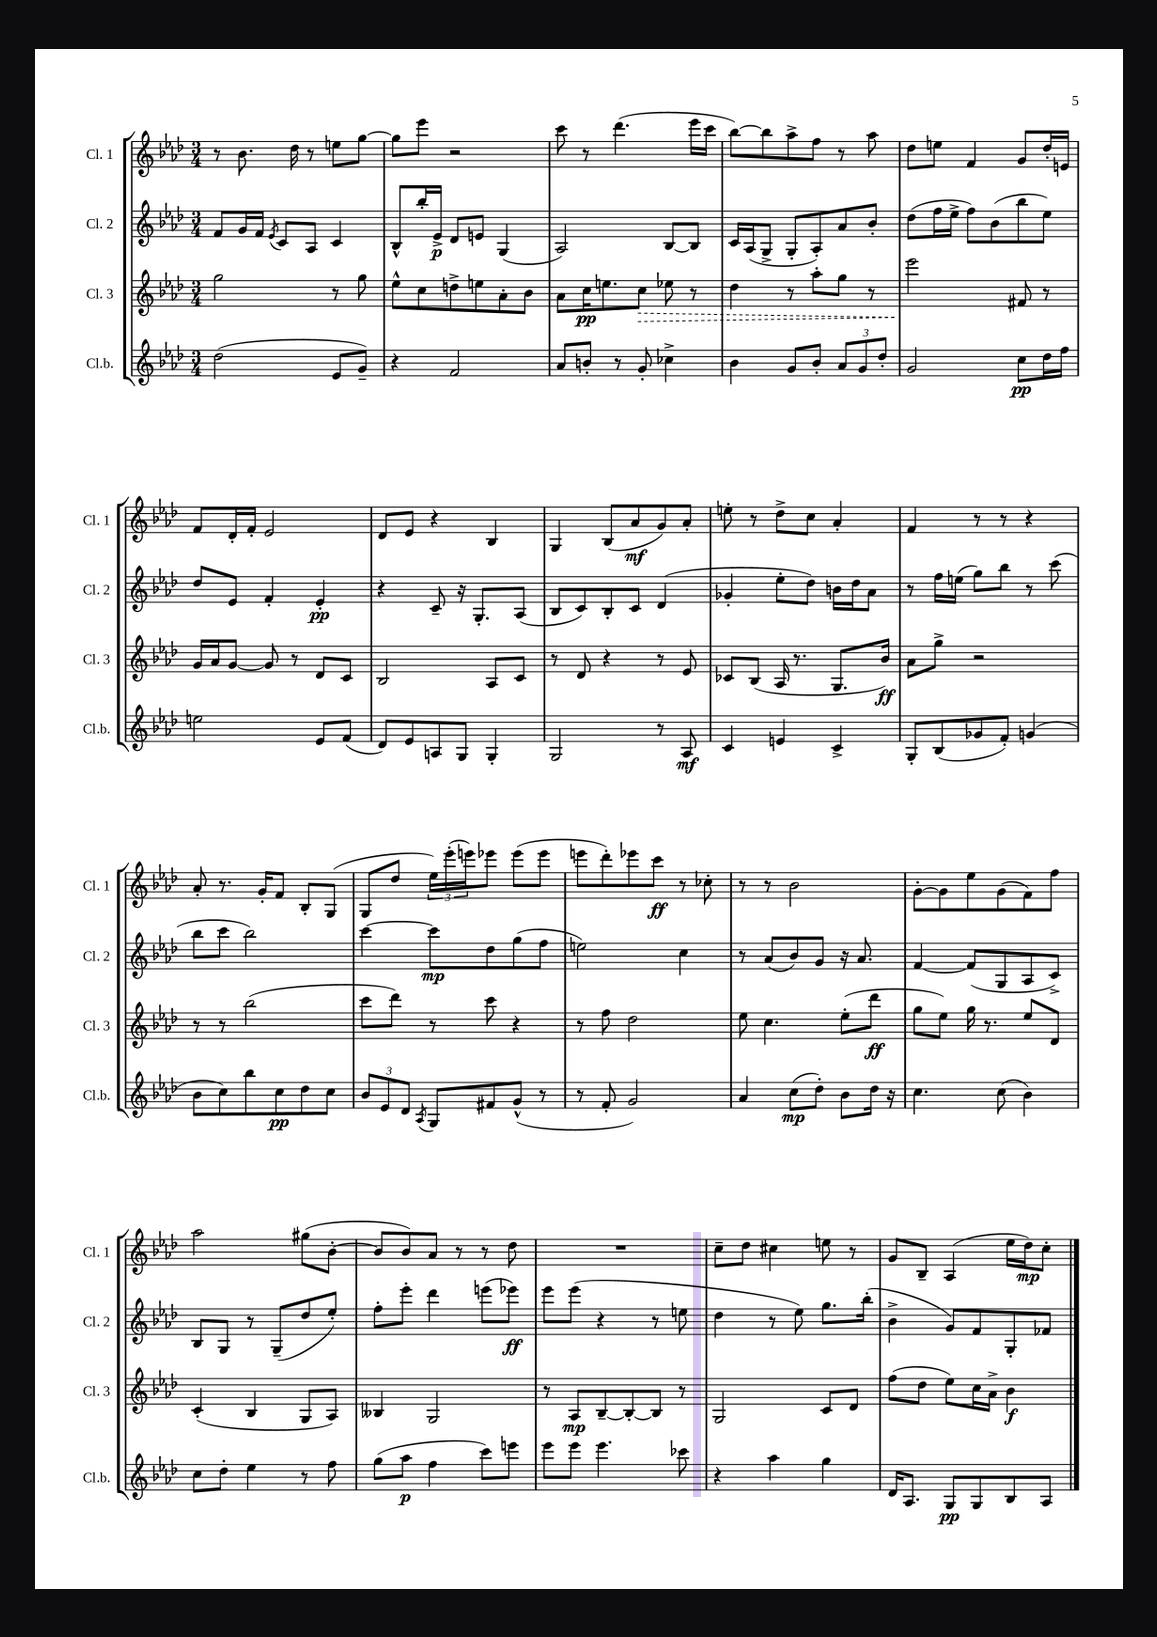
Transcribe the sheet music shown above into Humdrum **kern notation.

**kern	**dynam	**kern	**dynam	**kern	**dynam	**kern	**dynam
*part4	*part4	*part3	*part3	*part2	*part2	*part1	*part1
*staff4	*staff4	*staff3	*staff3	*staff2	*staff2	*staff1	*staff1
*I"Cl.b.	*	*I"Cl. 3	*	*I"Cl. 2	*	*I"Cl. 1	*
*I'Cl.b.	*	*I'Cl. 3	*	*I'Cl. 2	*	*I'Cl. 1	*
*clefG2	*	*clefG2	*	*clefG2	*	*clefG2	*
*k[b-e-a-d-]	*	*k[b-e-a-d-]	*	*k[b-e-a-d-]	*	*k[b-e-a-d-]	*
*M3/4	*	*M3/4	*	*M3/4	*	*M3/4	*
=5	=5	=5	=5	=5	=5	=5	=5
(2dd-\	.	2gg\	.	8f/L	.	8r	.
.	.	.	.	16g/L	.	8.b-\	.
.	.	.	.	16f/JJ	.	.	.
.	.	.	.	8qe-/	.	.	.
.	.	.	.	8c/L	.	.	.
.	.	.	.	.	.	16dd-\	.
.	.	.	.	8A-/J	.	8r	.
8e-/L	.	8r	.	4c/	.	8een\L	.
8g~/J)	.	8gg\	.	.	.	[8gg\J	.
=6	=6	=6	=6	=6	=6	=6	=6
4r	.	8ee-^^\L	.	8B-^^/L	.	8gg\L]	.
.	.	8cc\	.	16bb-'/L	.	8eee-\J	.
.	.	.	.	16e-^/JJ	p	.	.
2f/	.	8ddn^\	.	8d-/L	.	2r	.
.	.	8een\	.	8en/J	.	.	.
.	.	8a-'\	.	(4G/	.	.	.
.	.	8b-\J	.	.	.	.	.
=7	=7	=7	=7	=7	=7	=7	=7
8a-/L	.	8a-\L	.	2A-/)	.	8ccc\	.
8bn'/J	.	16cc\K	pp	.	.	8r	.
.	.	8.een\	.	.	.	.	.
8r	.	.	.	.	.	(4.ddd-\	.
!	!	!	!LO:HP:b	!	!	!	!
8g'/	.	8cc\J	>	.	.	.	.
4cc-X^\	.	8ee-X\	.	[8B-/L	.	.	.
.	.	8r	.	8B-/J]	.	16eee-\LL	.
.	.	.	.	.	.	16ccc\JJ	.
=8	=8	=8	=8	=8	=8	=8	=8
4b-\	.	4dd-\	.	16c/LL	.	[8bb-\L)	.
.	.	.	.	(16A-/J	.	.	.
.	.	.	.	8G^/J	.	8bb-\]	.
8g/L	.	8r	.	8G'/L	.	8aa-^\	.
8b-'/J	.	8aa-'\L	.	8A-'/)	.	8ff\J	.
12a-/L	.	8gg\J	.	8a-/	.	8r	.
12g/	.	.	.	.	.	.	.
.	.	8r	.	8b-'/J	.	8aa-\	.
12dd-'/J	.	.	.	.	.	.	.
=9	=9	=9	=9	=9	=9	=9	=9
2g/	.	2eee-\	.	(8dd-\L	.	8dd-\L	.
.	.	.	.	16ff\L	.	8een\J	.
.	.	.	.	16ee-^\JJ	.	.	.
.	.	.	.	8ff\L)	.	4f/	.
.	.	.	.	(8b-\	.	.	.
8cc\L	pp	8f#X/	]	8bb-\	.	8g/L	.
16dd-\L	.	8r	.	8ee-\J)	.	16dd-'/L	.
16ff\JJ	.	.	.	.	.	16en/JJ	.
!!LO:LB:g=z
=10	=10	=10	=10	=10	=10	=10	=10
2een\	.	16g/LL	.	8dd-/L	.	8f/L	.
.	.	16a-/J	.	.	.	.	.
.	.	[8g/J	.	8e-/J	.	16d-'/L	.
.	.	.	.	.	.	16f'/JJ	.
.	.	8g/]	.	4f'/	.	2e-/	.
.	.	8r	.	.	.	.	.
8e-/L	.	8d-/L	.	4e-'/	pp	.	.
(8f/J	.	8c/J	.	.	.	.	.
=11	=11	=11	=11	=11	=11	=11	=11
8d-/L)	.	2B-/	.	4r	.	8d-/L	.
8e-/	.	.	.	.	.	8e-/J	.
8An/	.	.	.	8c~/	.	4r	.
8G/J	.	.	.	16r	.	.	.
.	.	.	.	8.G'/L	.	.	.
4G'/	.	8A-/L	.	.	.	4B-/	.
.	.	8c/J	.	(8A-/J	.	.	.
=12	=12	=12	=12	=12	=12	=12	=12
2G/	.	8r	.	8B-/L	.	4G/	.
.	.	8d-/	.	8c/)	.	.	.
.	.	4r	.	8B-'/	.	(8B-/L	.
.	.	.	.	8c/J	.	8a-/	mf
8r	.	8r	.	(4d-/	.	8g/)	.
8A-/	mf	8e-/	.	.	.	8a-'/J	.
=13	=13	=13	=13	=13	=13	=13	=13
4c/	.	8c-X/L	.	4g-X'/	.	8een'\	.
.	.	(8B-/J	.	.	.	8r	.
4en/	.	16A-/	.	8ee-'\L	.	8dd-^\L	.
.	.	8.r	.	.	.	.	.
.	.	.	.	8dd-\J)	.	8cc\J	.
4c^/	.	8.G/L	.	16bn\LL	.	4a-'/	.
.	.	.	.	16dd-\J	.	.	.
.	.	.	.	8a-\J	.	.	.
.	.	16b-/Jk)	ff	.	.	.	.
=14	=14	=14	=14	=14	=14	=14	=14
8G'/L	.	8a-\L	.	8r	.	4f/	.
(8B-/	.	8gg^\J	.	16ff\LL	.	.	.
.	.	.	.	(16een\JJ	.	.	.
8g-X/	.	2r	.	8gg\L)	.	8r	.
8f'/J)	.	.	.	8bb-\J	.	8r	.
(4gn/	.	.	.	8r	.	4r	.
.	.	.	.	(8ccc\	.	.	.
!!LO:LB:g=z
=15	=15	=15	=15	=15	=15	=15	=15
8b-\L	.	8r	.	8bb-\L	.	8a-'/	.
8cc\)	.	8r	.	8ccc\J	.	8.r	.
8bb-\	.	(2bb-\	.	2bb-\)	.	.	.
.	.	.	.	.	.	16g'/KL	.
8cc\	pp	.	.	.	.	8f/J	.
8dd-\	.	.	.	.	.	8B-'/L	.
8cc\J	.	.	.	.	.	(8G/J	.
=16	=16	=16	=16	=16	=16	=16	=16
12b-/L	.	8ccc\L	.	[4ccc\	.	8G/L	.
12e-/	.	.	.	.	.	.	.
.	.	8ddd-\J)	.	.	.	8dd-/J	.
12d-/J	.	.	.	.	.	.	.
8qA-/	.	.	.	.	.	.	.
8G/L	.	8r	.	8ccc\L]	mp	24ee-\LL)	.
.	.	.	.	.	.	(24eee-'\	.
.	.	.	.	.	.	24eeen\J)	.
8f#X/	.	8ccc\	.	8dd-\	.	8eee-X\J	.
(8g^^/J	.	4r	.	(8gg\	.	(8eee-\L	.
8r	.	.	.	8ff\J	.	8eee-\J	.
=17	=17	=17	=17	=17	=17	=17	=17
8r	.	8r	.	2een\)	.	8eeen\L	.
8f'/	.	8ff\	.	.	.	8ddd-'\)	.
2g/)	.	2dd-\	.	.	.	8eee-X\	.
.	.	.	.	.	.	8ccc\J	ff
.	.	.	.	4cc\	.	8r	.
.	.	.	.	.	.	8cc-X'\	.
=18	=18	=18	=18	=18	=18	=18	=18
4a-/	.	8ee-\	.	8r	.	8r	.
.	.	4.cc\	.	(8a-/L	.	8r	.
(8cc\L	mp	.	.	8b-/)	.	2b-\	.
8dd-'\J)	.	.	.	8g/J	.	.	.
8b-\L	.	(8ee-'\L	.	16r	.	.	.
.	.	.	.	8.a-/	.	.	.
16dd-\Jk	.	8ddd-\J	ff	.	.	.	.
16r	.	.	.	.	.	.	.
=19	=19	=19	=19	=19	=19	=19	=19
4.cc\	.	8gg\L	.	[4f/	.	[8g'\L	.
.	.	8ee-\J)	.	.	.	8g\]	.
.	.	16gg\	.	(8f/L]	.	8ee-\	.
.	.	8.r	.	.	.	.	.
(8cc\	.	.	.	8G/	.	(8g\	.
4b-\)	.	8ee-/L	.	8A-/	.	8f\)	.
.	.	8d-/J	.	8c^/J)	.	8ff\J	.
!!LO:LB:g=z
=20	=20	=20	=20	=20	=20	=20	=20
8cc\L	.	(4c'/	.	8B-/L	.	2aa-\	.
8dd-'\J	.	.	.	8G/J	.	.	.
4ee-\	.	4B-/	.	8r	.	.	.
.	.	.	.	(8G~/L	.	.	.
8r	.	8G/L	.	8dd-/	.	(8gg#X\L	.
8ff\	.	8A-/J)	.	8ee-'/J)	.	[8b-'\J	.
=21	=21	=21	=21	=21	=21	=21	=21
(8gg\L	.	4B--X/	.	8ff'\L	.	8b-/L]	.
8aa-\J	p	.	.	8eee-'\J	.	8b-/)	.
4ff\	.	2G/	.	4ddd-\	.	8a-/J	.
.	.	.	.	.	.	8r	.
8ccc\L)	.	.	.	(8eeen\L	.	8r	.
8eeen\J	.	.	.	8eee-X\J)	ff	8dd-\	.
=22	=22	=22	=22	=22	=22	=22	=22
8eee-\L	.	8r	.	8eee-\L	.	2.r	.
8eee-\J	.	8A-/L	mp	(8eee-\J	.	.	.
4.eee-\	.	[8B-~/	.	4r	.	.	.
.	.	8B-'/_	.	.	.	.	.
.	.	8B-/J]	.	8r	.	.	.
8ccc-X\	.	8r	.	8een\	.	.	.
=23	=23	=23	=23	=23	=23	=23	=23
4r	.	2G/	.	4dd-\	.	8cc~\L	.
.	.	.	.	.	.	8dd-\J	.
4aa-\	.	.	.	8r	.	4cc#X\	.
.	.	.	.	8ee-\)	.	.	.
4gg\	.	8c/L	.	8.gg\L	.	8een\	.
.	.	8d-/J	.	.	.	8r	.
.	.	.	.	(16bb-'\Jk	.	.	.
=24	=24	=24	=24	=24	=24	=24	=24
16d-/KL	.	(8ff\L	.	4b-^\	.	8g/L	.
8.A-/J	.	.	.	.	.	.	.
.	.	8dd-\J	.	.	.	8B-~/J	.
8G/L	pp	8ee-\L)	.	8g/L)	.	(4A-/	.
8G/	.	16cc\L	.	8f/	.	.	.
.	.	16a-^\JJ	.	.	.	.	.
8B-/	.	4b-\	f	8G'/	.	16ee-\LL	.
.	.	.	.	.	.	16dd-\J)	mp
8A-/J	.	.	.	8f-X/J	.	8cc'\J	.
==	==	==	==	==	==	==	==
*-	*-	*-	*-	*-	*-	*-	*-
